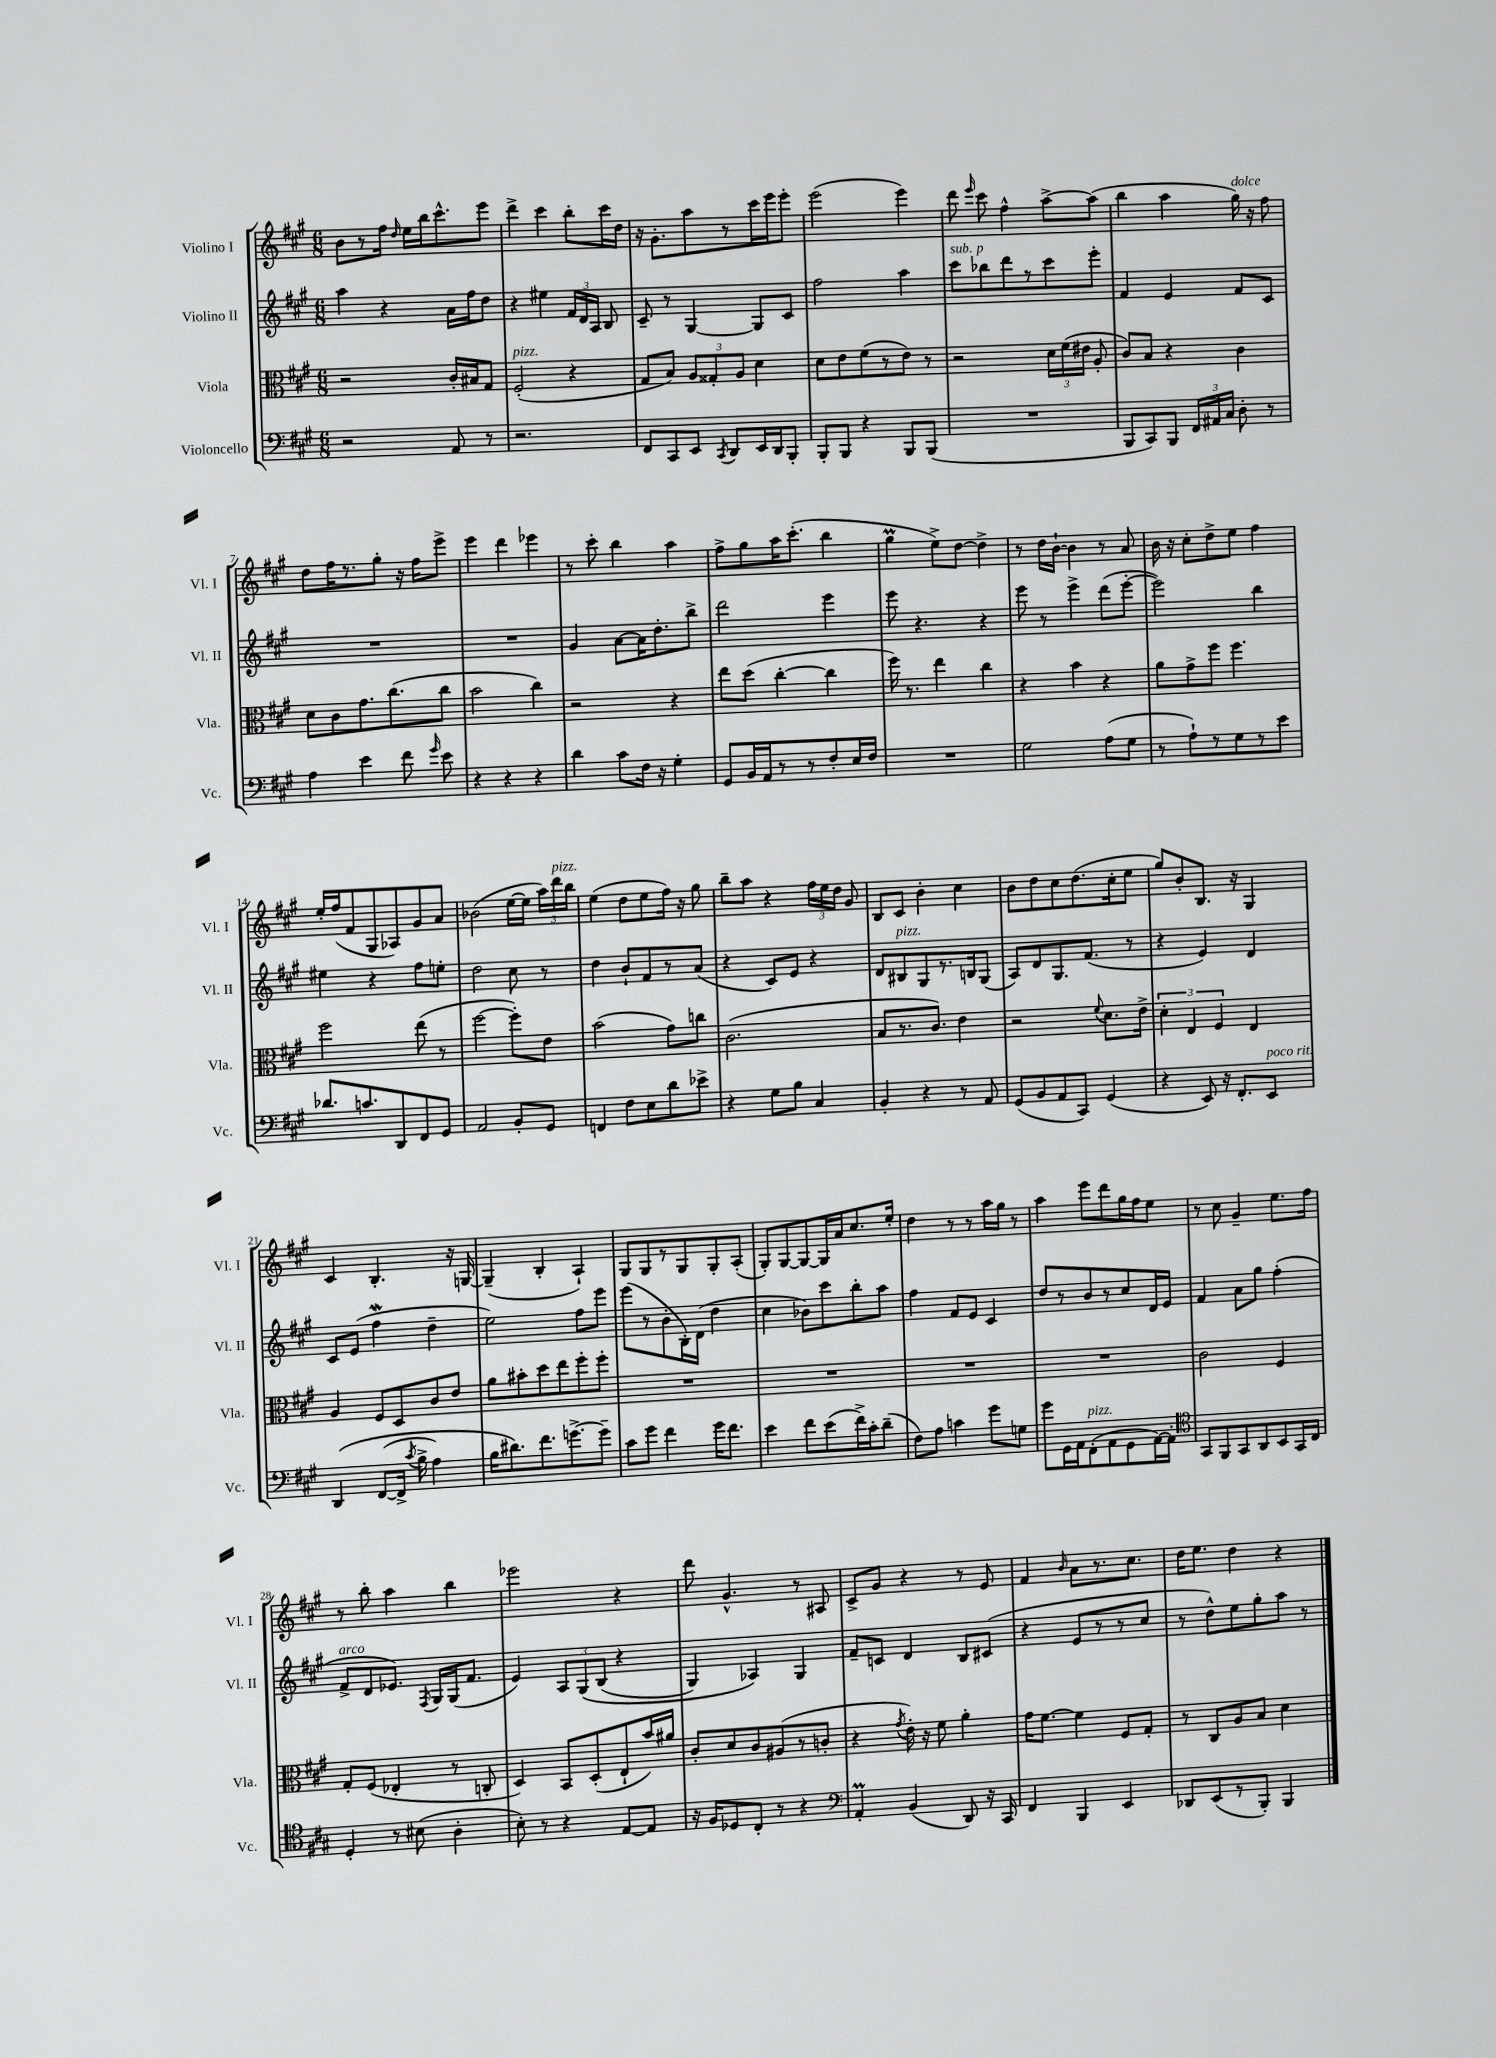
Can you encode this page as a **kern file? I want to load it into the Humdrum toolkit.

**kern	**kern	**kern	**kern
*part4	*part3	*part2	*part1
*staff4	*staff3	*staff2	*staff1
*I"Violoncello	*I"Viola	*I"Violino II	*I"Violino I
*I'Vc.	*I'Vla.	*I'Vl. II	*I'Vl. I
*clefF4	*clefC3	*clefG2	*clefG2
*k[f#c#g#]	*k[f#c#g#]	*k[f#c#g#]	*k[f#c#g#]
*M6/8	*M6/8	*M6/8	*M6/8
=1	=1	=1	=1
2r	2r	4aa\	8b\L
.	.	.	8r
.	.	4r	16ff#\Jk
.	.	.	16qqdd/
.	.	.	16ee\LL
.	.	.	16bb\J
.	.	.	8.ccc#^^\
8AA/	16c#'/LL	16a\LL	.
.	16B#X/J	16ff#\J	.
8r	8G#/J	8dd\J	8eee\J
=2	=2	=2	=2
!	!LO:TX:a:i:t=pizz.	!	!
2.r	(2F#'/	4r	4ddd^\
.	.	4ee#X\	4ccc#\
.	4r	24f#/LL	8bb'\L
.	.	24d/	.
.	.	24A/JJ	.
.	.	8B/	16ccc#\L
.	.	.	16dd\JJ
=3	=3	=3	=3
8FF#/L	8G#/L	8c#~/	16r
.	.	.	8.g#'\L
8CC#/	8B/J)	8r	.
8EE/J	12A/L	[4G#/	8aa\
.	12G##X'/	.	.
8qCC#/	.	.	.
8DD/L	.	.	8r
.	12A/J	.	.
16EE/L	4d\	8G#/L]	16ccc#\L
16DD/J	.	.	16eee\J
8BBB'/J	.	8c#/J	8eee'\J
=4	=4	=4	=4
8BBB'/L	8d\L	2ff#\	(2eee\
8BBB/J	8e\	.	.
4r	(8f#\	.	.
.	8r	.	.
8BBB/L	8e\J)	4aa\	4eee\)
(8BBB/J	8r	.	.
=5	=5	=5	=5
!	!	!LO:TX:a:i:t=sub. p	!
2.r	2r	8ccc#\L	8ddd\
.	.	.	16qqeee/
.	.	8bb-X\	8ccc#\
.	.	8ddd\	4ff#^^\
.	.	8r	.
.	24d\LL	8ccc#\	[8aa^\L
.	(24f#\	.	.
.	24e#X\JJ	.	.
.	8A'/	8eee'\J	(8aa\J]
=6	=6	=6	=6
8BBB/L	8c#/L)	4f#/	4bb\
8CC#/)	8B/J	.	.
8BBB/J	4r	4e/	4aa\
24FF#/LL	.	.	.
24AA#X/	.	.	.
24C#/JJ	.	.	.
!	!	!	!LO:TX:a:i:t=dolce
8D'\	4c#\	8f#/L	16gg#\)
.	.	.	16r
8r	.	8c#/J	8ff#\
!!LO:LB:g=z
=7	=7	=7	=7
4A\	8d\L	2.r	8dd\L
.	8c#\	.	16ff#\K
.	.	.	8.r
4e\	8.g#\	.	.
.	.	.	8gg#'\J
.	(8.cc#\	.	.
8f#\	.	.	16r
.	.	.	16ff#\KL
16qqg#/	.	.	.
8e\	8cc#\J	.	8eee^\J
=8	=8	=8	=8
4r	2b\	2.r	4eee\
4r	.	.	4ddd\
4r	4cc#\)	.	4eee-X\
=9	=9	=9	=9
4d\	2r	4g#/	8r
.	.	.	8ccc#'\
8c#\L	.	[8a\L	4bb\
16F#\Jk	.	16a\K]	.
16r	.	8.dd'\	.
4G#'\	4r	.	4aa\
.	.	8bb^\J	.
=10	=10	=10	=10
8GG#/L	8ee\L	2ddd\	8ff#^\L
16BB/L	(8dd\J	.	8gg#\
16AA/J	.	.	.
8r	[4cc#'\	.	16aa\K
.	.	.	(8.ccc#'\J
8r	.	.	.
8F#'/	4cc#\]	4eee\	4bb\
16E/L	.	.	.
16F#/JJ	.	.	.
=11	=11	=11	=11
2.r	16ff#\)	8eee\	4gg#m\
.	8.r	.	.
.	.	4.r	.
.	4ee\	.	8ee^\L)
.	.	.	[8dd\J
.	4cc#\	4r	4dd^\]
=12	=12	=12	=12
2G#\	4r	8eee\	8r
.	.	8r	16dd\LL
.	.	.	[16b`\JJ
.	4b\	4eee^\	4b\]
(8A\L	4r	(8ddd\L	8r
8G#\J	.	[8eee'\J	8a/
=13	=13	=13	=13
8r	8a\L	2eee\])	16b\
.	.	.	16r
8A`\L)	8g#^\	.	8cc#'\L
8r	8ff#\J	.	8dd^\
8G#\	4.ff#\	.	8ee\J
8r	.	4bb\	4ff#\
8e\J	.	.	.
!!LO:LB:g=z
=14	=14	=14	=14
8.d-X/L	2ff#\	4ee#X\	16ee'/LL
.	.	.	(16ff#/J
.	.	.	8f#/
8.cn/	.	.	.
.	.	4r	8G#/
8DD/	.	.	8A-X/)
8FF#/	(8ee\	8ff#\L	8g#/
8GG#/J	8r	8een'\J	8a/J
=15	=15	=15	=15
2AA/	[2ff#\	2dd\	(2b-X\
8BB'/L	8ff#'\L])	8cc#\	[16ee\LL
.	.	.	16ee\JJ]
8GG#/J	8e\J	8r	24aa\LL)
!	!	!	!LO:TX:a:i:t=pizz.
.	.	.	24ddd\
.	.	.	24bb\JJ
=16	=16	=16	=16
4FFn/	(2b\	4dd\	(4ee\
8F#\L	.	8b`/L	8dd\L
8E\	.	8f#/	8ee\
8d\	8g#\L)	8r	16ff#\Jk)
.	.	.	16r
8e-X^\J	8ccn\J	(8a/J	8gg#\
=17	=17	=17	=17
4r	(2.c#\	4r	8bb~\L
.	.	.	8aa\J
8G#\L	.	8c#/L)	4r
8B\J	.	8e/J	.
4C#/	.	4r	24ff#\LL
.	.	.	24ee\
.	.	.	24dd\JJ
.	.	.	8g#/
=18	=18	=18	=18
4BB'/	8B/L	8d/L	8B/L
!	!	!LO:TX:a:i:t=pizz.	!
.	8.r	8B#X/	8c#/J
4r	.	8G#/	4b'\
.	8.c#/J)	.	.
.	.	8.r	.
8r	4e\	.	4cc#\
.	.	16Bn/k	.
8AA/	.	(8G#/J	.
=19	=19	=19	=19
(8GG#/L	2r	8A/L)	8b\L
8BB/	.	8d/	8dd\
8AA/	.	8.G#/	8cc#\
8CC#/J)	.	.	(8.dd\
.	.	(8.f#/J	.
.	8qqf#/	.	.
(4GG#/	8.d\L	.	.
.	.	.	16cc#'\k
.	.	8r	8ee\J
.	16e^\Jk	.	.
=20	=20	=20	=20
4r	6d'\	4r	8gg#/L)
.	.	.	8b'/
.	6E/	.	.
8EE/)	.	4e/)	8.B/J
.	6F#/	.	.
16r	.	.	.
8.FF#'/L	.	.	16r
.	4E/	4d/	4G#/
!LO:TX:a:i:t=poco rit.	!	!	!
8EE/J	.	.	.
!!LO:LB:g=z
=21	=21	=21	=21
(4DD/	4A/	8c#/L	4c#/
.	.	(8e/J	.
([8FF#/L	8F#/L	4ff#W\	4.B'/
16FF#^/Jk]	8D/	.	.
8qc#/	.	.	.
16B^\	.	.	.
4A\)	8c#/	4dd~\	.
.	8e/J	.	16r
.	.	.	[16Gn/
=22	=22	=22	=22
16B\KL	8a\L	2ee\)	(4G~/]
8.d#X\)	.	.	.
.	8b#X'\	.	.
8.f#\	8dd\	.	4B'/
.	8ee\	.	.
[8.gn^\	.	.	.
.	8ff#'\	8ff#\L	4A`/)
8g~\J]	8ff#'\J	8eee\J	.
=23	=23	=23	=23
8c#\L	2.r	(8eee\L	8G#/L
8g#\J	.	8r	8G#/
4f#\	.	8b'\	8r
.	.	16B'\L)	8G#/
.	.	(16d\JJ	.
16g#\KL	.	4dd\	8G#'/
8.f#\J	.	.	.
.	.	.	(8A'/J
=24	=24	=24	=24
4e\	2.r	4cc#\	8G#'/L)
.	.	.	[8G#/
8f#\L	.	8b-X\L)	8G#/_
(8e\	.	8ccc#\	16G#/L]
.	.	.	16a/J
16f#^\L)	.	8bb'\	8.cc#/
16c#'\J	.	.	.
(8d~\J	.	8aa\J	.
.	.	.	16ee'/Jk
=25	=25	=25	=25
8F#\L)	2.r	4ff#\	4dd\
8A\J	.	.	.
4cn\	.	8f#/L	8r
.	.	8e/J	8r
8g#\L	.	4c#/	16aa\LL
.	.	.	16gg#\JJ
8Gn\J	.	.	8r
=26	=26	=26	=26
8g#\L	2.r	8dd/L	4aa\
16GG#\L	.	8r	.
16AA\J	.	.	.
!LO:TX:a:i:t=pizz.	!	!	!
(8FF#'\	.	8b/	8eee\L
8AA\	.	8r	8ddd\
8GG#\	.	8cc#/	16gg#\L
.	.	.	16ff#\J
[16AA\L)	.	16d/L	8ee\J
16AA'\JJ]	.	16e/JJ	.
=27	=27	=27	=27
*clefC4	*	*	*
8GG#/L	2c#\	4f#/	8r
8FF#/	.	.	8cc#\
8GG#/	.	8a\L	4g#~/
8AA/	.	8gg#\J	.
8BB/	4F#/	(4ff#'\	8.ee\L
16GG#/L	.	.	.
16C#/JJ	.	.	16ff#\Jk
!!LO:LB:g=z
=28	=28	=28	=28
!	!	!LO:TX:a:i:t=arco	!
4D'/	8G#'/L	8f#^/L	8r
.	(8F#/J	8d/	8bb'\
8r	4E-X'/	8.e-X/J)	4aa\
(8B#X\	.	.	.
.	.	8qF#/	.
.	.	16G#/LL	.
4A'\	8r	(16G#/J	4bb\
.	.	8.f#/J	.
.	8Cn'/	.	.
=29	=29	=29	=29
8B'\)	4D/)	4e/)	2eee-X\
8r	.	.	.
4r	8BB/L	12A/L	.
.	.	(12G#/	.
.	(8D'/	.	.
.	.	(12B/J	.
[8E/L	8E`/	4r	4r
8E/J]	16b/L)	.	.
.	16a#X/JJ	.	.
=30	=30	=30	=30
16r	8c#'/L	4G#/)	8ddd\
16F#/KL	.	.	.
8D-X/	8d/	.	4.g#^^/
8C#'/J	8c#/	4A-X/)	.
8r	(8A#X/	.	.
4r	8r	4G#/	8r
.	8cn'/J	.	8A#X/
=31	=31	=31	=31
*clefF4	*	*	*
4AAM'/	4r	8f#~/L	8c#^/L
.	.	8cn/J	8g#/J
.	8qg#/	.	.
(4BB/	16e'\)	4d/	4r
.	16r	.	.
.	8f#\	.	.
8DD/)	4a'\	8B/L	8r
16r	.	(8c#X/J	8e/
16CC#/	.	.	.
=32	=32	=32	=32
4FF#/	16g#\KL	4r	4f#/
.	[8.f#\J	.	.
.	.	.	16qqb/
4BBB/	4f#\]	8e/L	8a\L
.	.	8r	8.r
4EE/	8F#/L	8r	.
.	.	.	8.cc#\J
.	8G#'/J	8cc#/J	.
=33	=33	=33	=33
8DD-X/L	8r	8r	16dd\KL
.	.	.	8.ee\J
(8EE/	8C#/L	8dd^^\L)	.
8r	8A/	8ee\	4dd\
8BBB'/J)	8B/J	8gg#'\	.
4BBB/	4d\	8aa\J	4r
.	.	8r	.
==	==	==	==
*-	*-	*-	*-
